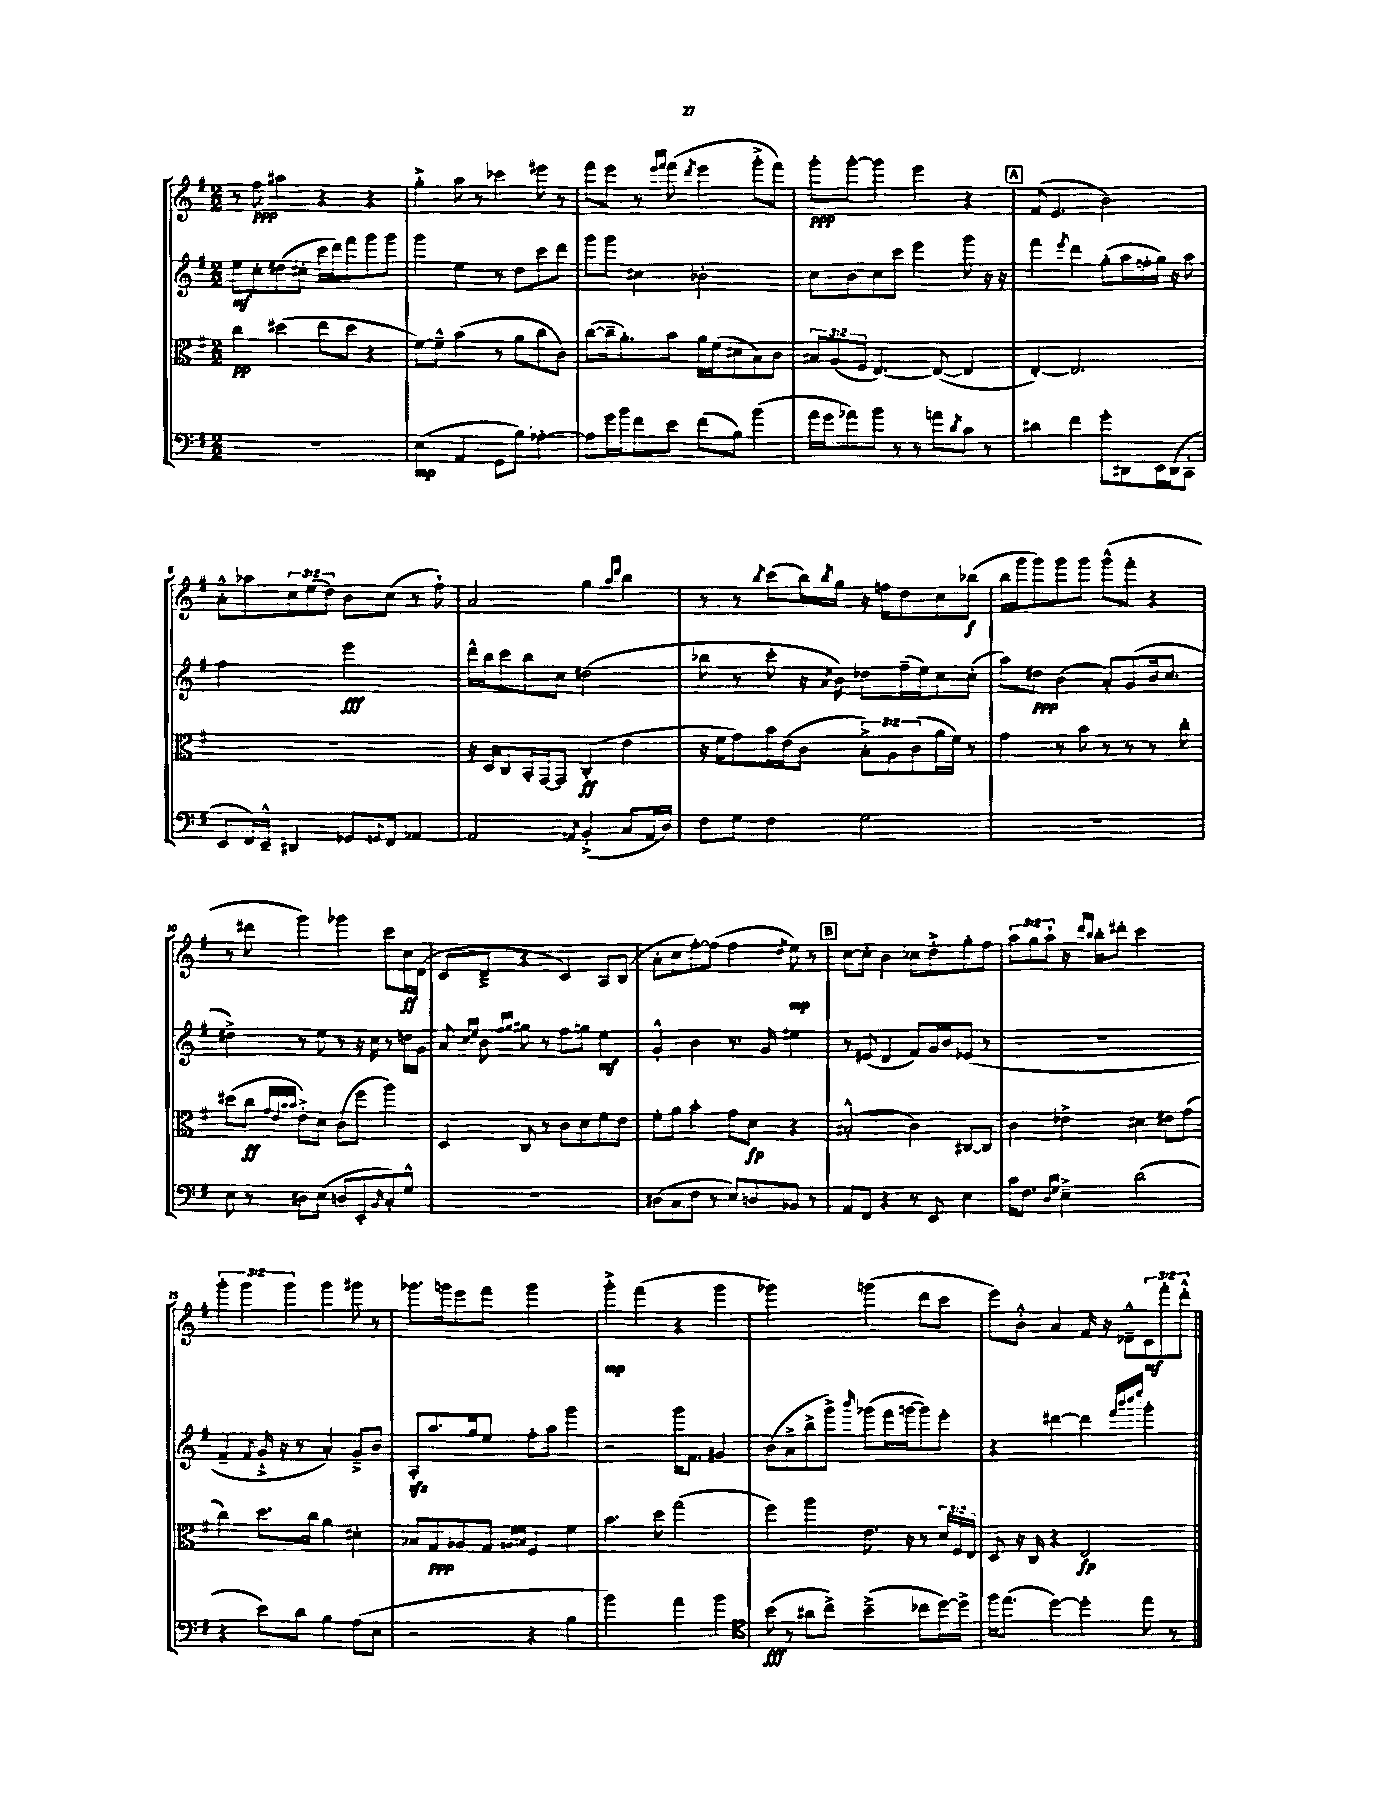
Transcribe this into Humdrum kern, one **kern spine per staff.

**kern	**kern	**kern	**kern
*staff4	*staff3	*staff2	*staff1
*clefF4	*clefC3	*clefG2	*clefG2
*k[f#]	*k[f#]	*k[f#]	*k[f#]
*M2/2	*M2/2	*M2/2	*M2/2
1r	4cc	8ee	8r
.	.	8cc'	8ff#
.	(4dd#	(8dd#	4aa#
.	.	8cc#'	.
.	8ee	16ccc	4r
.	.	16ddd)	.
.	8dd#	8fff#	.
.	4r	8ggg	4r
.	.	8ggg	.
=	=	=	=
(4E	[8f#)	4ggg	4gg'^
.	8f#~^^]	.	.
4AA	(4b	4ee	8aa
.	.	.	8r
8GG	8r	8r	4ccc-
8B)	8a	8dd	.
[4A-'	8cc	8ccc	8eee#
.	8c)	8ddd	8r
=	=	=	=
8A-]	([8cc	8ggg	8fff#
16g	16cc~]	8ggg	8eee
16b	8.a')	.	.
8f#	.	4cc#	8r
.	.	.	16qqeee
.	.	.	16qqfff#
8e	8b	.	(8fff#
.	.	.	8qddd
(8f#	16a	2b-'	4eee
.	(16f#	.	.
8B)	8d#	.	.
(4b	8B)	.	8ggg'^
.	8c	.	8fff#)
=	=	=	=
16a	12B#	8cc	8ggg'
16g	.	.	.
.	(12A	.	.
8a-)	.	8b	[8ggg'
.	12F#	.	.
8b	[4.E)	8cc	4ggg]
8r	.	8ccc	.
8r	.	4eee	4eee
8a	(8E_	.	.
8qd	.	.	.
8c	4E]	8ggg	4r
8r	.	16r	.
.	.	16r	.
=	=	=	=
4d#	[4E')	4fff#	(8f#
.	.	.	4.e
.	.	8qeee	.
4f#	2.E]	4ddd	.
8g'	.	(8gg'	2b)
8DD#	.	16aa	.
.	.	16ff'	.
16EE	.	16gg)	.
(16DD#	.	16r	.
8CC'	.	8aa	.
=	=	=	=
8EE	1r	2ff#	8a'^^
16FF#)	.	.	8aa-
16EE~^^	.	.	.
4DD#	.	.	12cc
.	.	.	(12ee
.	.	.	12dd)
8GG-	.	2eee	8b
8qqGG	.	.	.
8FF#	.	.	(8cc
[4AA-	.	.	8r
.	.	.	8ff#`)
=	=	=	=
2AA-]	16r	16ddd^^	2a
.	16D	16bb	.
.	8C	8ccc	.
.	16BB'	8bb	.
.	[16GG	.	.
.	8GG]	8cc	.
8qAA	.	.	.
(4BB'^	(4C'	(2dd#	4gg
.	.	.	16qqaa
.	.	.	16qqddd
8C	4e	.	4bb
16AA	.	.	.
16D)	.	.	.
=	=	=	=
8F#	16r	8bb-	8r
.	16f#	.	.
8G	8g)	8r	8r
.	.	.	8qbb
4F#	16b	8ccc'	(8ccc
.	(16e	.	.
.	8c	16r	16bb)
.	.	8qa	8qbb
.	.	16b)	16gg
2G	12B'^)	8dd-	16r
.	.	.	16ff
.	12A	.	.
.	.	(16ff#~	8dd
.	(12c	.	.
.	.	16ee)	.
.	16a	8cc	8cc
.	16f#)	.	.
.	8r	(8cc'	(8bb-
=	=	=	=
1r	4g	8aa)	16bb
.	.	.	16ggg
.	.	8dd#	8ggg)
.	8r	(4b	8ggg
.	8b	.	8ggg
.	8r	8a')	(8ggg^^
.	8r	(8g	8fff#'
.	8r	16b	4r
.	.	8.cc	.
.	8cc'	.	.
=	=	=	=
8E	(8dd#	4dd#^)	8r
8r	8cc	.	8ddd#
.	32qqg	.	.
.	32qqe	.	.
.	32qqb	.	.
.	32qqb	.	.
8D#	8e'^)	8r	4ggg)
(8E	8d	8ee	.
8D	(8c	8r	4ggg-
8EE'	8ff#	16r	.
.	.	16cc	.
16qqBB	.	.	.
8C')	4aa)	8r	8ccc
8G^^	.	16dd	16cc
.	.	16g	(16d
=	=	=	=
1r	4D	8a	8c
.	.	16qqcc	.
.	.	16qqee	.
.	.	8b	8d~^
.	.	16qqff#	.
.	.	16qqgg	.
.	8C	8gg#	4r
.	8r	8r	.
.	8c	8ff#	4c)
.	8d	8gg	.
.	8f#	4ee	8A
.	8e	.	(8B
=	=	=	=
(8D#	8f#'	4g'^^	8a'
8C	8a	.	8cc
8F#	4b'	4b	[8ff#')
8r	.	.	(8ff#]
8E)	8g	8.r	4ff#
8D	8d	.	.
.	.	16g	.
.	.	.	8qdd
8BB-	4r	4ee#	8ee)
8r	.	.	8r
=	=	=	=
8AA	(2B#'^^	8r	[8cc
8FF#	.	(8e#	8cc']
4r	.	4d	4b
8r	4c)	8f#)	8cc-
8EE	.	16g	8dd'^
.	.	16b	.
4E	[8C#	(8e-	8gg'
.	8C#]	8r	8ff#
=	=	=	=
16c	4c	1r	12aa
8.F#	.	.	.
.	.	.	12gg
.	.	.	12aa`
16qqD	.	.	.
16qqG	.	.	.
4E~^	4e-^	.	16r
.	.	.	16qqddd
.	.	.	16qqbb
.	.	.	16bb'
.	.	.	8ddd#'
(2d	4d#	.	2ccc
.	8e#	.	.
.	(8g	.	.
=	=	=	=
4r	4cc)	4f#~	6ggg'
.	.	.	6ggg
.	.	8qqf#	.
8e)	8.dd	16g`^	.
.	.	16r	.
.	.	.	6ggg
8d	.	8r	.
.	16cc	.	.
4B	4a	4a')	4ggg
(8A	4d#'	8g~^	8ggg#
8E	.	8b	8r
=	=	=	=
2r	8B-	8A'	8.ggg-
.	8G	8.aa	.
.	.	.	16ggg
.	8A-	.	8eee
.	.	16gg	.
.	8G	8ee	8fff#
.	16qqA	.	.
.	16qqB	.	.
4r	4F#	8ff#'	2ggg
.	.	8aa	.
4B	4f#	4ggg	.
=	=	=	=
2b)	4.b	2r	4ggg'^
.	.	.	(4fff#
.	8dd	.	.
4a	(2gg	16ggg	4r
.	.	8.f#	.
4b	.	4g#	4ggg
=	=	=	=
*clefC4	*	*	*
(8b	4ff#)	(8b	2ggg-)
8r	.	8a^	.
8a#	4aa	8bb^	.
8cc^)	.	8ggg^)	.
.	.	16qqbbb	.
(4b~^	8.e	(8ggg-	(4ggg
.	.	16fff#	.
.	16r	[16ggg	.
8cc-	8r	8ggg])	8ddd
[16dd)	24d	8eee'	8ccc
.	24F#	.	.
16dd^]	.	.	.
.	24E	.	.
=	=	=	=
16ff#	8D	4r	8eee)
(8.ee	.	.	.
.	16r	.	8b'^^
.	16C	.	.
[4dd)	4r	[4ddd#	4a
4dd']	2E	4ddd#]	16f#
.	.	.	16r
.	.	.	8d-~^^
.	.	32qqfff#	.
.	.	32qqbbb	.
.	.	32qqcccc	.
.	.	32qqeeee	.
8ee	.	4ggg'	12c
.	.	.	12fff#'
8r	.	.	.
.	.	.	12ddd'^^
==	==	==	==
*-	*-	*-	*-
